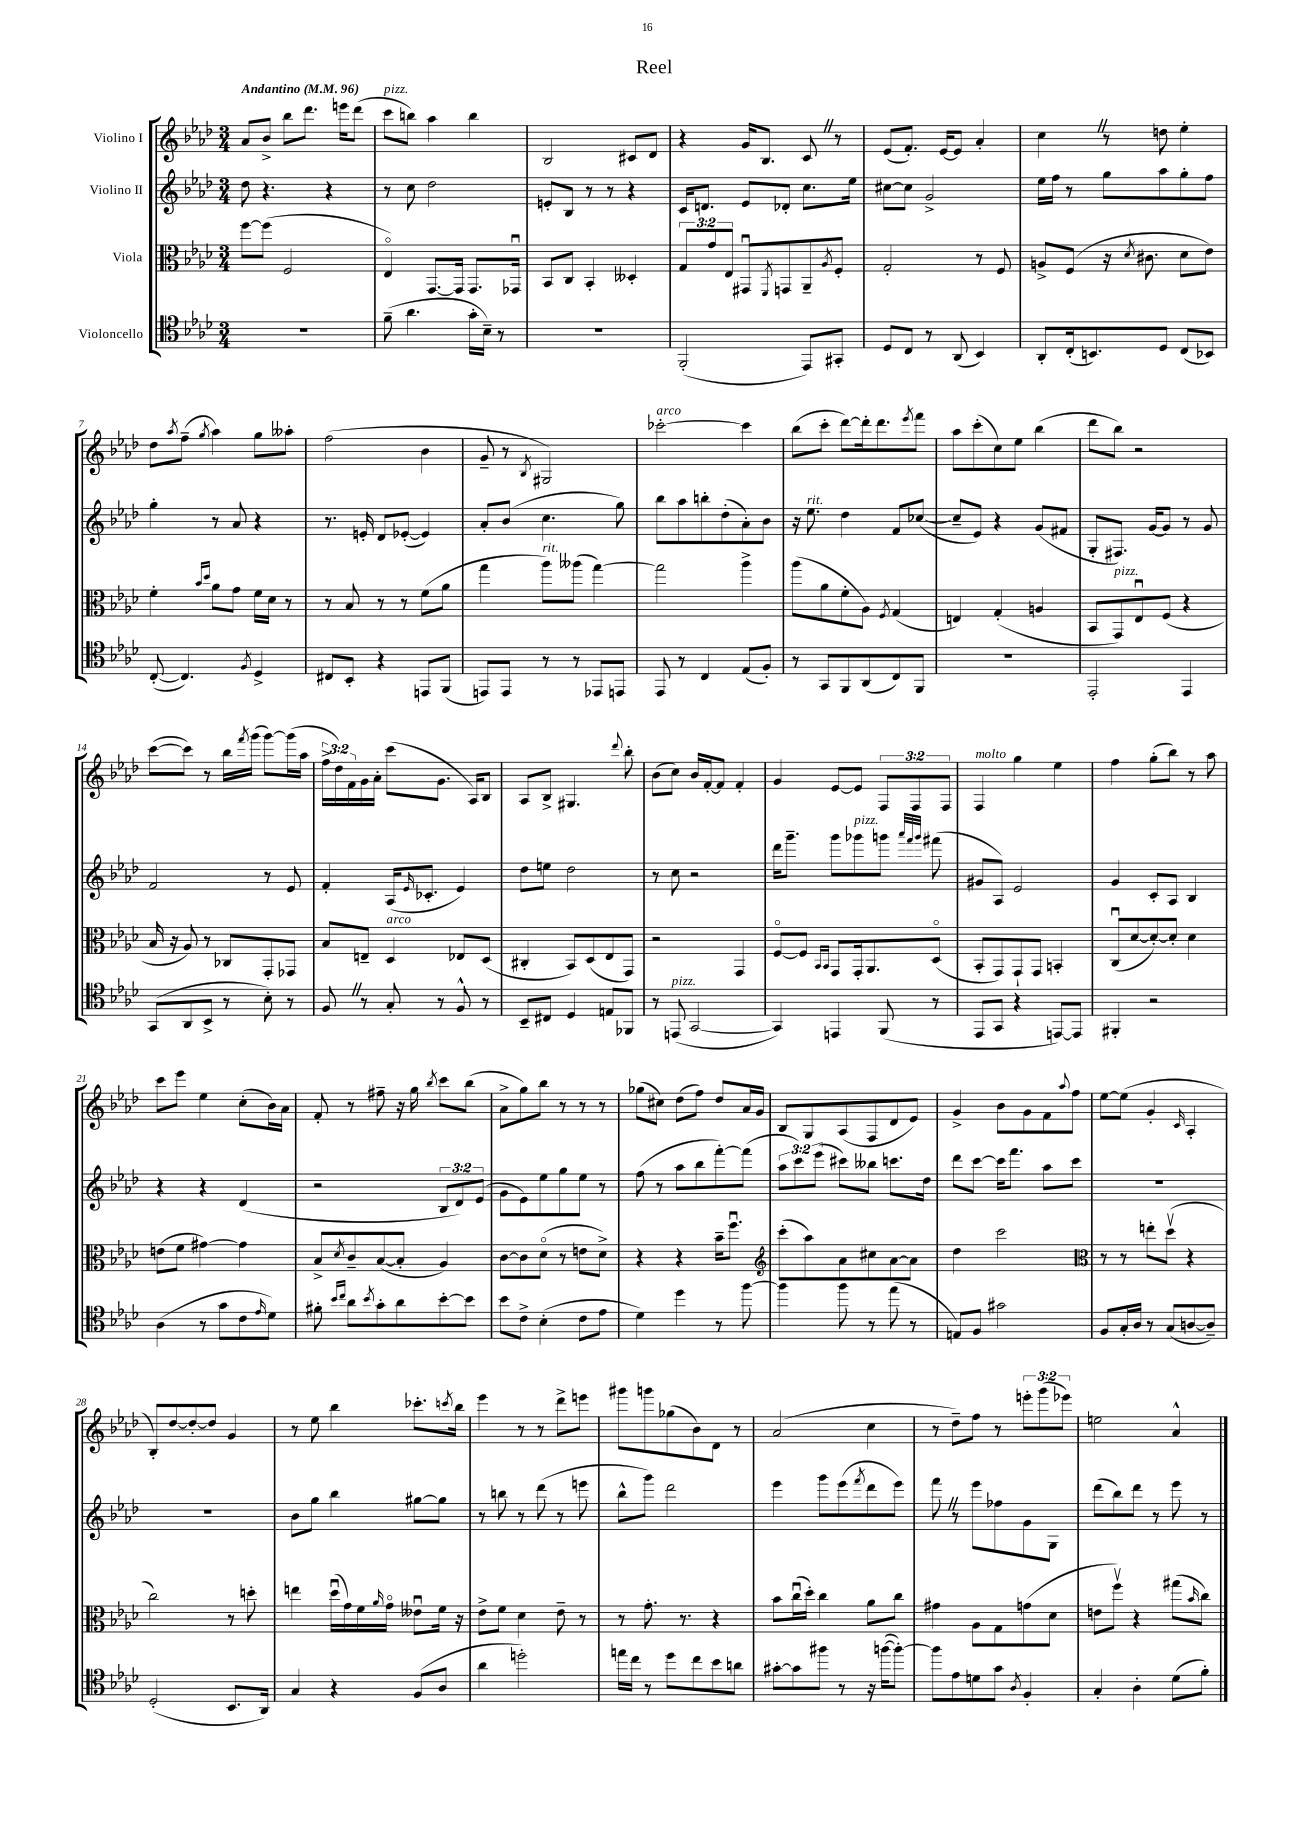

**kern	**kern	**kern	**kern
*staff4	*staff3	*staff2	*staff1
*clefC4	*clefC3	*clefG2	*clefG2
*k[b-e-a-d-]	*k[b-e-a-d-]	*k[b-e-a-d-]	*k[b-e-a-d-]
*M3/4	*M3/4	*M3/4	*M3/4
*MM96	*MM96	*MM96	*MM96
2.r	[8ff\L	8dd-\	8a-/L
.	(8ff\]J	4.r	8b-^/J
.	2F/	.	8bb-\L
.	.	.	8.ddd-\J
.	.	4r	.
.	.	.	16eee\LK
.	.	.	(8ddd-\J
=	=	=	=
(8f~\	4E-o/)	8r	8ccc\L
4.a-\	.	8cc\	8bb\J)
.	[8.GG/L	2dd-\	4aa-\
.	16GG/]Jk	.	.
16g'\LL	8.GG/L	.	4bb\
16B-~\JJ)	.	.	.
8r	.	.	.
.	16GG-u/Jk	.	.
=	=	=	=
2.r	8BB-/L	8e'/L	2B-/
.	8C/J	8B-/J	.
.	4BB-'/	8r	.
.	.	8r	.
.	4D--'/	4r	8c#/L
.	.	.	8d-/J
=	=	=	=
(2FF'/	12G/L	16c/LK	4r
.	.	8.d/J	.
.	12g/	.	.
.	12E-/J	.	.
.	8GG#u/L	8e-/L	16g/LK
.	.	.	8.B-/J
.	8qFF/	.	.
.	8GG/	8d-'/J	.
8EE-/L)	8AA-~/	8.cc\L	8c/
.	8qA-/	.	.
8GG#'/J	8F'/J	.	8r
.	.	16ee-\Jk	.
=	=	=	=
8D-/L	2G'/	[8cc#\L	(8e-/L
8C/J	.	8cc#\]J	8.f'/J)
8r	.	2g^/	.
.	.	.	[16e-/LK
(8AA-/	.	.	8e-/]J
4BB-/)	8r	.	4a-'/
.	8F/	.	.
=	=	=	=
8AA-'/L	8A^/L	16ee-\LL	4cc\
.	.	16ff\JJ	.
(16C'/k	(8F/J	8r	.
8.BB/)	.	.	.
.	16r	8gg\L	8r
.	8qd-/	.	.
.	8.c#\	.	.
8D-/J	.	8aa-\	8dd\
(8C/L	8d-\L	8gg'\	4ee-'\
8BB-/J)	8e-\J)	8ff\J	.
=	=	=	=
([8C'/	4f'\	4gg'\	8dd-\L
.	.	.	8qaa-/
4.C/])	.	.	(8ff~\J
.	16qqb-/LL	.	.
.	16qqdd-/JJ	.	8qgg/
.	8a-\L	8r	4aa-\)
.	8g\J	8a-/	.
8qF/	.	.	.
4D-^/	16f\LL	4r	8gg\L
.	16d-\JJ	.	.
.	8r	.	8aa--'\J
=	=	=	=
8C#/L	8r	8.r	(2ff\
8BB-'/J	8B-/	.	.
.	.	16e'/	.
4r	8r	8d-/L	.
.	8r	([8e-'/J	.
8EE/L	(8f\L	4e-/])	4b-\
(8FF/J	8a-\J	.	.
=	=	=	=
8EE/L)	4gg\	8a-'/L	8g~/
8EE/J	.	(8b-/J	8r
.	.	.	8qB-/
8r	8aa-\L)	4.cc\	2G#/)
8r	(8aa--\J	.	.
8EE-/L	[4gg\)	.	.
8EE/J	.	8gg\)	.
=	=	=	=
8EE-/	2gg\]	8bb-\L	[2ccc-'\
8r	.	8aa-\	.
4C/	.	8bb'\	.
.	.	(8dd-'\	.
(8E-/L	4aa-^\	8a-'\)	4ccc-\]
8F'/J)	.	8b-\J	.
=	=	=	=
8r	(8aa-\L	16r	(8bb-\L
.	.	8.ee-\	.
8GG/L	8a-\	.	8ccc'\J
8FF/	8f'\	4dd-\	[8ddd-\L)
(8AA-/	8A-\J)	.	16ddd-'\]k
.	.	.	8.ddd-\
.	8qF/	.	.
8C/)	(4G/	8f/L	.
.	.	.	8qeee-/
8FF/J	.	([8cc-/J	8fff\J
=	=	=	=
2.r	4E/)	8cc-~/]L	8aa-\L
.	.	8e-/J)	(8ccc'\
.	(4G'/	4r	8cc\)
.	.	.	8ee-\J
.	4A/	(8g/L	(4bb-\
.	.	8f#/J	.
=	=	=	=
2EE-'/	8BB-/L	8G'/L	8ddd-\L
.	8GG/)	8.F#/J)	8bb-\J)
.	8E-u/	.	2r
.	.	[16g/LK	.
.	(8F/J	8g/]J	.
4EE-/	4r	8r	.
.	.	8g/	.
=	=	=	=
(8GG/L	16B-/	2f/	([8ccc\L
.	16r	.	.
8AA-/	8A-/)	.	8ccc\]J)
8BB-^/J	8r	.	8r
8r	8C-/L	.	16bb-\LL
.	.	.	8qfff/
.	.	.	(16ggg\JJ
8B-'\)	8GG'/	8r	[8ggg\L)
8r	8GG-/J	8e-/	(16ggg\]L
.	.	.	16aa-\JJ
=	=	=	=
8F/	8B-/L	4f'/	24ff^\LL
.	.	.	24dd-\)
.	.	.	24f\
8r	8E~/J	.	16g\
.	.	.	16a-'\JJ
8G'/	4D-/	(16A-/LK	(8ccc\L
.	.	16qqe-/	.
.	.	8.c-'/J	.
8r	.	.	8.g\J
8F^^/	8E-/L	4e-/)	.
.	.	.	16A-/LK)
8r	(8D-/J	.	8B-/J
=	=	=	=
8BB-~/L	4C#'/	8dd-\L	8A-/L
8C#/J	.	8ee\J	8B-^/J
4D-/	8BB-/L)	2dd-\	4.G#/
.	(8D-/	.	.
8E/L	8E-/	.	.
.	.	.	8qqddd-/
8FF-/J	8GG/J)	.	8bb-'\
=	=	=	=
8r	2r	8r	(8b-\L
(8EE/	.	8cc\	8cc\J)
[2GG/	.	2r	16b-/LL
.	.	.	[16f'/J
.	.	.	8f/]J
.	4GG/	.	4f'/
=	=	=	=
4GG/])	[8Fo/L	16ddd-\LK	4g/
.	.	8.ggg~\J	.
.	8F/]J	.	.
.	16qqBB-/LL	.	.
.	16qqBB-/JJ	.	.
4EE/	8GG/L	8ggg\L	[8e-/L
.	16GG'/k	8ggg-\	8e-/]J
.	8.AA-/	.	.
(8FF/	.	8ggg\J	12F/L
.	.	.	12F/
.	.	32qqaaa-/LLL	.
.	.	32qqfff/	.
.	.	32qqggg/JJJ	.
8r	(8D-o/J	(8fff#\	.
.	.	.	12F/J
=	=	=	=
8EE-/L	8BB-'/L	8g#/L	4F/
8GG/J	8GG/)	8A-/J)	.
4r	8GG`/	2e-/	4gg\
.	8GG/J	.	.
[8EE/L)	4BB'/	.	4ee-\
8EE/]J	.	.	.
=	=	=	=
4FF#'/	(8Cu/L	4g/	4ff\
.	[8d-/	.	.
2r	8d-'/_)	8c'/L	(8gg'\L
.	8d-'/]J	8A-/J	8bb-\J)
.	4d-\	4B-/	8r
.	.	.	8aa-\
=	=	=	=
(4A-\	(8e\L	4r	8ccc\L
.	8f\J	.	8eee-\J
8r	[4g#\)	4r	4ee-\
8g\L	.	.	.
8c\	4g#\]	(4d-/	(8cc'\L
16qqe-/	.	.	.
8d-\J)	.	.	16b-\L)
.	.	.	16a-\JJ
=	=	=	=
8f#'\	8B-^/L	2r	8f'/
16qqb-/LL	.	.	.
16qqcc/JJ	8qd-/	.	.
8a-\L	8c~/	.	8r
8qb-/	.	.	.
8g'\	([8B-/	.	8ff#~\
8a-\	8B-'/]J	.	16r
.	.	.	16gg\
.	.	.	8qbb-/
[8b-'\	4A-/)	12B-/L	8ccc\L
.	.	12d-/)	.
8b-\]J	.	.	(8bb-\J
.	.	(12e-/J	.
=	=	=	=
8b-\L	[8c\L	8g\L	8a-^\L
8c^\J	8c\]	8e-\)	8gg\)
(4B-'\	(8d-o\J	8ee-\	8bb-\J
.	8r	8gg\	8r
8c\L	8e\L	8ee-\J	8r
8e-\J	8d-^\J)	8r	8r
=	=	=	=
4d-\)	4r	(8ff\	(8gg-\L
.	.	8r	8cc#\J)
4dd-\	4r	8aa-\L	(8dd-\L
.	.	8bb-\	8ff\J)
8r	16b-~\LK	[8fff'\)	8dd-/L
.	8.ffu\J	.	.
[8ff\	.	(8fff\]J	16a-/L
.	.	.	16g/JJ
=	=	=	=
*	*clefG2	*	*
4ff\]	(8ccc'\L	12aa-\L	8B-/L
.	.	12ccc\)	.
.	8aa-\)	.	8G/
.	.	(12eee-\J	.
8ff\	8a-\	8ccc#\L)	(8A-/
8r	8cc#\	8bb--\J	8F/
(8ee-\	[8a-\	8.ccc\L	8d-/
8r	8a-\]J	.	8e-/J)
.	.	16dd-\Jk	.
=	=	=	=
8E/L)	4dd-\	8ddd-\L	4g^/
8F/J	.	[8ccc\J	.
2g#\	2ccc\	16ccc\]LK	8b-\L
.	.	8.fff\J	.
.	.	.	8g\
.	.	8aa-\L	8f\
.	.	.	8qqaa-/
.	.	8ccc\J	8ff\J
=	=	=	=
*	*clefC3	*	*
8F/L	8r	2.r	[8ee-\L
16G'/L	8r	.	(8ee-\]J
16A-/JJ	.	.	.
8r	8ee'\L	.	4g'/
(8G/L	(8dd-v\J	.	.
.	.	.	16qqc/
[8A/	4r	.	4A-'/
8A~/]J)	.	.	.
=	=	=	=
(2D-'/	2cc\)	2.r	8B-'/L)
.	.	.	[8dd-/
.	.	.	8dd-'/_
.	.	.	8dd-/]J
8.BB-/L	8r	.	4g/
.	8dd'\	.	.
16AA-/Jk)	.	.	.
=	=	=	=
4G/	4ee\	8b-\L	8r
.	.	8gg\J	8ee-\
4r	(16dd-u\LL	4bb-\	4bb-\
.	16g\)	.	.
.	16f\	.	.
.	16qqa-/	.	.
.	16go\JJ	.	.
(8F/L	8e--u\L	[8gg#\L	8.ccc-'\L
8A-/J	16f\Jk	8gg#\]J	.
.	.	.	8qccc/
.	16r	.	16bb-\Jk
=	=	=	=
4a-\	8e-^\L	8r	4eee-\
.	8f\J	8bb\	.
2dd'\)	4d-\	8r	8r
.	.	(8ddd-\	8r
.	8e-~\	8r	8ddd-^\L
.	8r	8eee\	8eee\J
=	=	=	=
16ee\LL	8r	8bb-^^\L	8ggg#\L
16cc\JJ	.	.	.
8r	8.g'\	8ggg\J)	8ggg\
8dd-\L	.	2ddd-\	(8gg-\
.	8.r	.	.
8cc\	.	.	8b-\)
8b-\	4r	.	8d-\J
8a\J	.	.	8r
=	=	=	=
[8g#'\L	8b-\L	4eee-\	(2a-/
8g#\]	(16ccu\L	.	.
.	16dd-'\JJ)	.	.
8ff#\J	4cc\	8ggg\L	.
8r	.	(8eee-\	.
.	.	8qfff/	.
16r	8a-\L	8ddd-\	4cc\
([16ff\LK	.	.	.
8ff'\_J)	8cc\J	8eee-\J)	.
=	=	=	=
8ff\]L	4g#\	8fff\	8r
8e-\	.	8r	8dd-~\L)
8d\	8A-\L	8eee-\L	8ff\J
8g\J	8G\	8ff-\	8r
8qA-/	.	.	.
4F'/	(8g\	8g\	12eee'\L
.	.	.	(12ggg\
.	8d-\J	8G\J	.
.	.	.	12eee-\J)
=	=	=	=
4G'/	8e\L	(8ddd-\L	2ee\
.	8ffv\J)	8bb-\)	.
4A-'\	4r	8ddd-\J	.
.	.	8r	.
(8d-\L	(8gg#\L	8eee-\	4a-^^/
.	16qqb-/	.	.
8f'\J)	8cc\J)	8r	.
==	==	==	==
*-	*-	*-	*-
